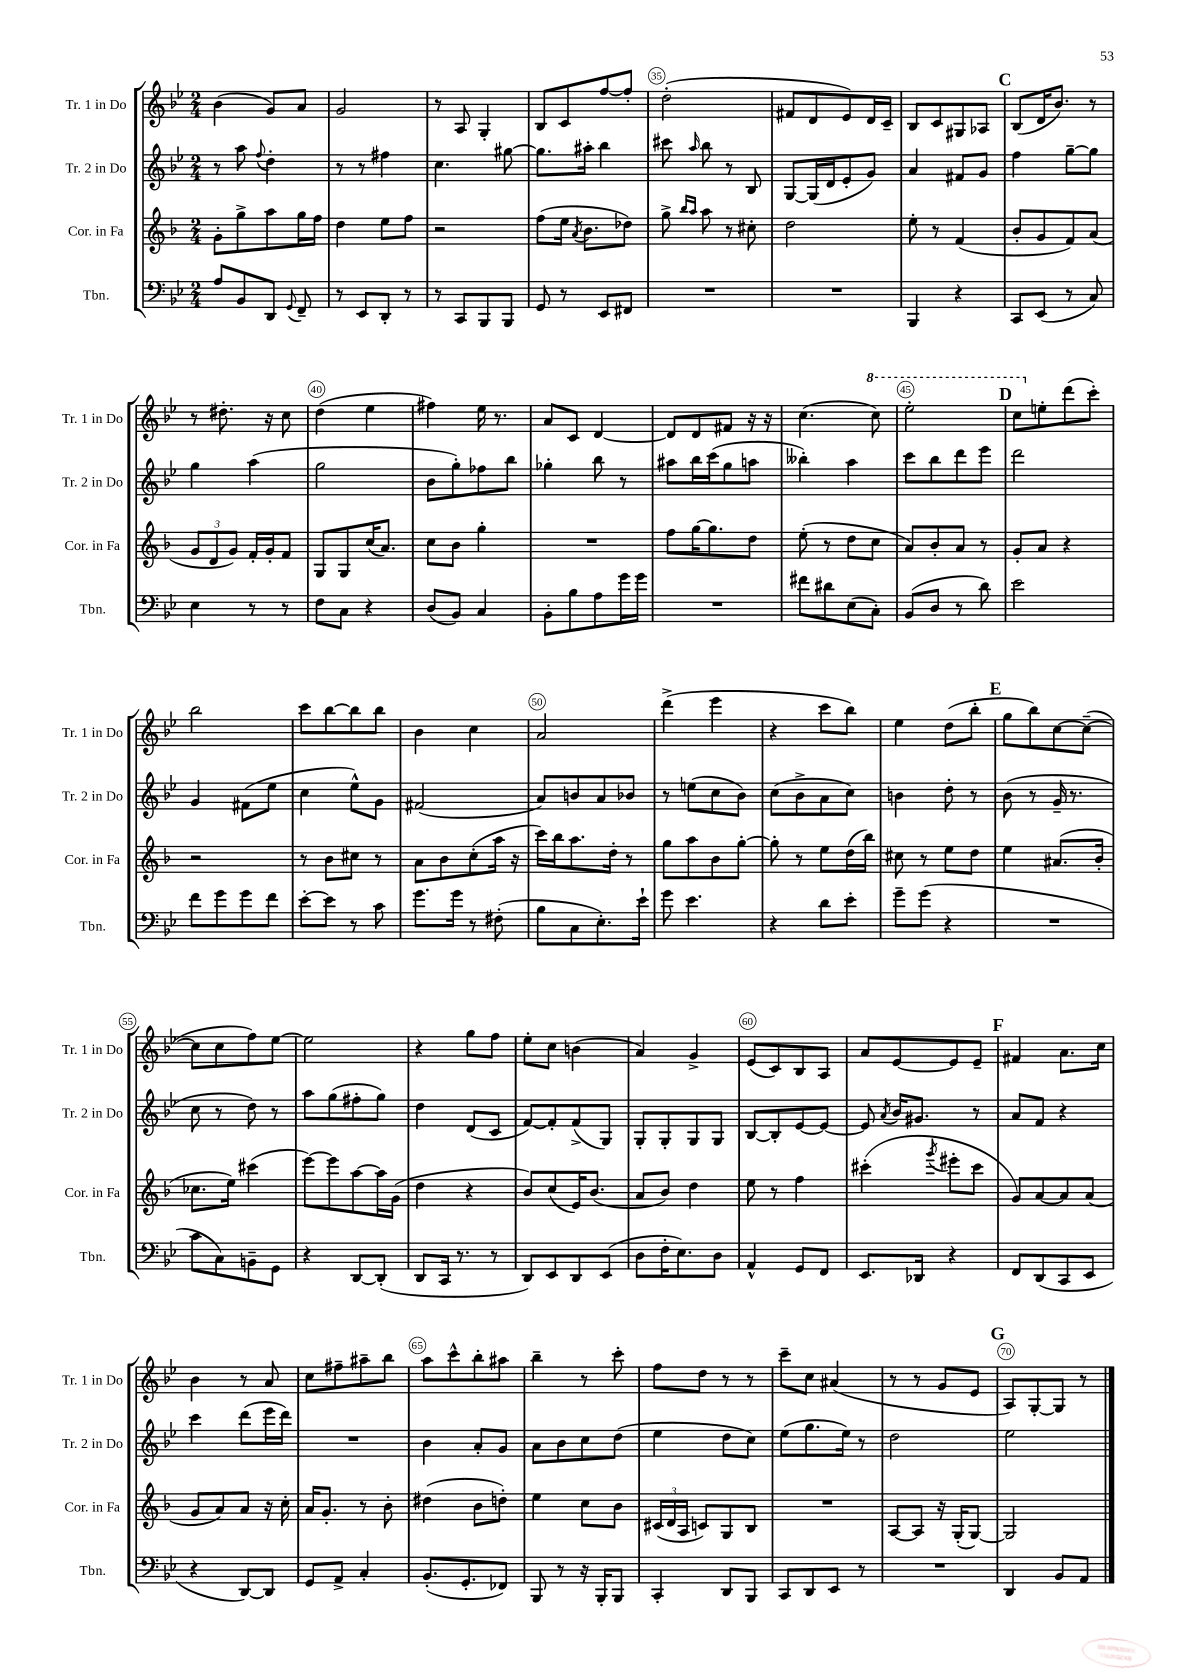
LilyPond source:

<<
\new StaffGroup <<
\new Staff = "s0" \with { instrumentName = "Tr. 1 in Do" shortInstrumentName = "Tr. 1 in Do" } {
    \clef treble \key bes \major \numericTimeSignature \time 2/4
    \autoBeamOff bes'4( g'8[) a'8] |
    g'2 |
    r8 a8 g4-. |
    bes8[ c'8 f''8~ f''8]-. |
    d''2-.( |
    fis'8[ d'8 ees'8) d'16 c'16]-- |
    bes8[ c'8 gis8 aes8] |
    \mark \markup { \bold "C" } bes8[( d'16 bes'8.]) r8 |
    r8 dis''8.-. r16 c''8 |
    d''4( ees''4 |
    fis''4) ees''16 r8. |
    a'8[ c'8] d'4~ |
    d'8[ d'8 fis'8] r16 r16 |
    c''4.( \ottava #1 c'''8) |
    ees'''2-. |
    \mark \markup { \bold "D" } c'''8[ \ottava #0 e''8-. d'''8( c'''8]-.) |
    bes''2 |
    c'''8[ bes''8~ bes''8 bes''8] |
    bes'4 c''4 |
    a'2 |
    d'''4->( ees'''4 |
    r4 c'''8[ bes''8]) |
    ees''4 d''8[( bes''8]-. |
    \mark \markup { \bold "E" } g''8[ bes''8) c''8~ c''8]~--( |
    c''8[ c''8 f''8) ees''8]~ |
    ees''2 |
    r4 g''8[ f''8] |
    ees''8[-. c''8] b'4( |
    a'4) g'4-> |
    ees'8[( c'8) bes8 a8] |
    a'8[ ees'8~ ees'8 ees'8]-- |
    \mark \markup { \bold "F" } fis'4 a'8.[ c''16] |
    bes'4 r8 a'8 |
    c''8[ fis''8-- ais''8-- bes''8] |
    a''8[ c'''8-^ bes''8-. ais''8] |
    bes''4-- r8 c'''8-. |
    f''8[ d''8] r8 r8 |
    c'''8[-- c''8] ais'4( |
    r8 r8 g'8[ ees'8] |
    \mark \markup { \bold "G" } a8[) g8~-. g8] r8 \bar "|." |
}
\new Staff = "s1" \with { instrumentName = "Tr. 2 in Do" shortInstrumentName = "Tr. 2 in Do" } {
    \clef treble \key bes \major \numericTimeSignature \time 2/4
    \autoBeamOff r8 a''8 \appoggiatura { f''8 } d''4-. |
    r8 r8 fis''4 |
    c''4. gis''8~ |
    gis''8.[ ais''16]-. bes''4 |
    cis'''8 \grace { a''16 } bes''8 r8 bes8 |
    g8[~ g16( d'16 ees'8-. g'8]) |
    a'4 fis'8[ g'8] |
    \mark \markup { \bold "C" } f''4 g''8[~-- g''8] |
    g''4 a''4( |
    g''2 |
    bes'8[ g''8-.) fes''8 bes''8] |
    ges''4-. bes''8 r8 |
    ais''8[ bes''16 c'''16( g''8 a''8] |
    beses''4-.) a''4 |
    c'''8[ bes''8 d'''8 ees'''8] |
    \mark \markup { \bold "D" } d'''2 |
    g'4 fis'8[( ees''8] |
    c''4 ees''8[-^) g'8] |
    fis'2( |
    a'8[) b'8 a'8 bes'8] |
    r8 e''8[( c''8 bes'8]) |
    c''8[( bes'8-> a'8 c''8]) |
    b'4 d''8-. r8 |
    \mark \markup { \bold "E" } bes'8( r8 g'16-- r8. |
    c''8 r8 d''8) r8 |
    a''8[ g''8( fis''8-. g''8]) |
    d''4 d'8[( c'8] |
    f'8[~) f'8-. f'8->( g8]) |
    g8[-. g8-. g8 g8] |
    bes8[~ bes8-. ees'8~ ees'8]~ |
    ees'8 \acciaccatura { a'8 } bes'16[ gis'8.] r8 |
    \mark \markup { \bold "F" } a'8[ f'8] r4 |
    c'''4 d'''8[( ees'''16 d'''16]) |
    R2 |
    bes'4 a'8[-. g'8] |
    a'8[ bes'8 c''8 d''8]( |
    ees''4 d''8[ c''8]) |
    ees''8[( g''8. ees''16]) r8 |
    d''2 |
    \mark \markup { \bold "G" } ees''2 \bar "|." |
}
\new Staff = "s2" \with { instrumentName = "Cor. in Fa" shortInstrumentName = "Cor. in Fa" } {
    \clef treble \key f \major \numericTimeSignature \time 2/4
    \autoBeamOff g'8[-. g''8-> a''8 g''16 f''16] |
    d''4 e''8[ f''8] |
    r2 |
    f''8[( e''16] \acciaccatura { a'8 } bes'8.[ des''8]) |
    g''8-> \grace { bes''16[ a''16] } a''8 r8 cis''8-. |
    d''2 |
    e''8-. r8 f'4( |
    \mark \markup { \bold "C" } bes'8[-. g'8 f'8) a'8]( |
    \tuplet 3/2 { g'8[ d'8 g'8]) } f'16[-. g'16-. f'8] |
    g8[ g8 c''16( a'8.]) |
    c''8[ bes'8] g''4-. |
    R2 |
    f''8[ g''16~ g''8. d''8] |
    e''8-.( r8 d''8[ c''8] |
    a'8[) bes'8-. a'8] r8 |
    \mark \markup { \bold "D" } g'8[-. a'8] r4 |
    r2 |
    r8 bes'8[ cis''8] r8 |
    a'8[ bes'8 c''8-.( a''16] r16 |
    c'''16[) bes''16 a''8. d''16]-. r8 |
    g''8[ a''8 bes'8 g''8]~-. |
    g''8-. r8 e''8[ d''16( bes''16]) |
    cis''8 r8 e''8[ d''8] |
    \mark \markup { \bold "E" } e''4 ais'8.[( bes'16]-. |
    ces''8.[ e''16]) cis'''4( |
    e'''8[~) e'''8 a''8~ a''16 g'16]( |
    d''4 r4 |
    bes'8[) c''8( e'16) bes'8.]( |
    a'8[ bes'8]) d''4 |
    e''8 r8 f''4 |
    cis'''4-.( \acciaccatura { g'''8 } eis'''8[-. cis'''8] |
    \mark \markup { \bold "F" } g'8[) a'8~ a'8 a'8]( |
    g'8[ a'8) a'8] r16 c''16-. |
    a'16[ g'8.]-. r8 bes'8-. |
    dis''4( bes'8[ d''8]-.) |
    e''4 c''8[ bes'8] |
    \tuplet 3/2 { cis'16[( d'16 a16] } c'8[) g8 bes8] |
    R2 |
    a8[~ a8] r16 g16[-.( g8]~) |
    \mark \markup { \bold "G" } g2 \bar "|." |
}
\new Staff = "s3" \with { instrumentName = "Tbn." shortInstrumentName = "Tbn." } {
    \clef bass \key bes \major \numericTimeSignature \time 2/4
    \autoBeamOff a8[ bes,8 d,8] \appoggiatura { g,8 } f,8-- |
    r8 ees,8[ d,8]-. r8 |
    r8 c,8[ bes,,8 bes,,8] |
    g,8 r8 ees,8[ fis,8] |
    R2 |
    R2 |
    bes,,4 r4 |
    \mark \markup { \bold "C" } c,8[ ees,8]( r8 c8) |
    ees4 r8 r8 |
    f8[ c8] r4 |
    d8[( bes,8]) c4 |
    bes,8[-. bes8 a8 g'16 g'16] |
    R2 |
    fis'8[ dis'8 ees8( c8]-.) |
    bes,8[( d8] r8 d'8) |
    \mark \markup { \bold "D" } ees'2 |
    f'8[ g'8 g'8 f'8] |
    ees'8[~-. ees'8] r8 c'8 |
    g'8.[ g'16] r8 fis8-.( |
    bes8[ c8 ees8.-.) ees'16]-! |
    g'8 ees'4. |
    r4 d'8[ ees'8]-. |
    g'8[-- g'8]( r4 |
    \mark \markup { \bold "E" } R2 |
    c'8[ c8) b,8-- g,8] |
    r4 d,8[~ d,8]-.( |
    d,8[ c,16] r8. r8 |
    d,8[) ees,8 d,8 ees,8]( |
    d8[ f16-. ees8.) d8] |
    a,4-^ g,8[ f,8] |
    ees,8.[ des,16] r4 |
    \mark \markup { \bold "F" } f,8[ d,8( c,8 ees,8] |
    r4 d,8[~) d,8] |
    g,8[ a,8]-> c4-. |
    bes,8.[-.( g,8.-. fes,8]) |
    bes,,8 r8 r16 bes,,16[-. bes,,8] |
    c,4-. d,8[ bes,,8] |
    c,8[ d,8 ees,8] r8 |
    R2 |
    \mark \markup { \bold "G" } d,4 bes,8[ a,8] \bar "|." |
}
>>
>>
\layout { \context { \Score currentBarNumber = #31 \override BarNumber.break-visibility = ##(#f #t #t) barNumberVisibility = #(every-nth-bar-number-visible 5) \override BarNumber.stencil = #(make-stencil-circler 0.1 0.3 ly:text-interface::print) } }
